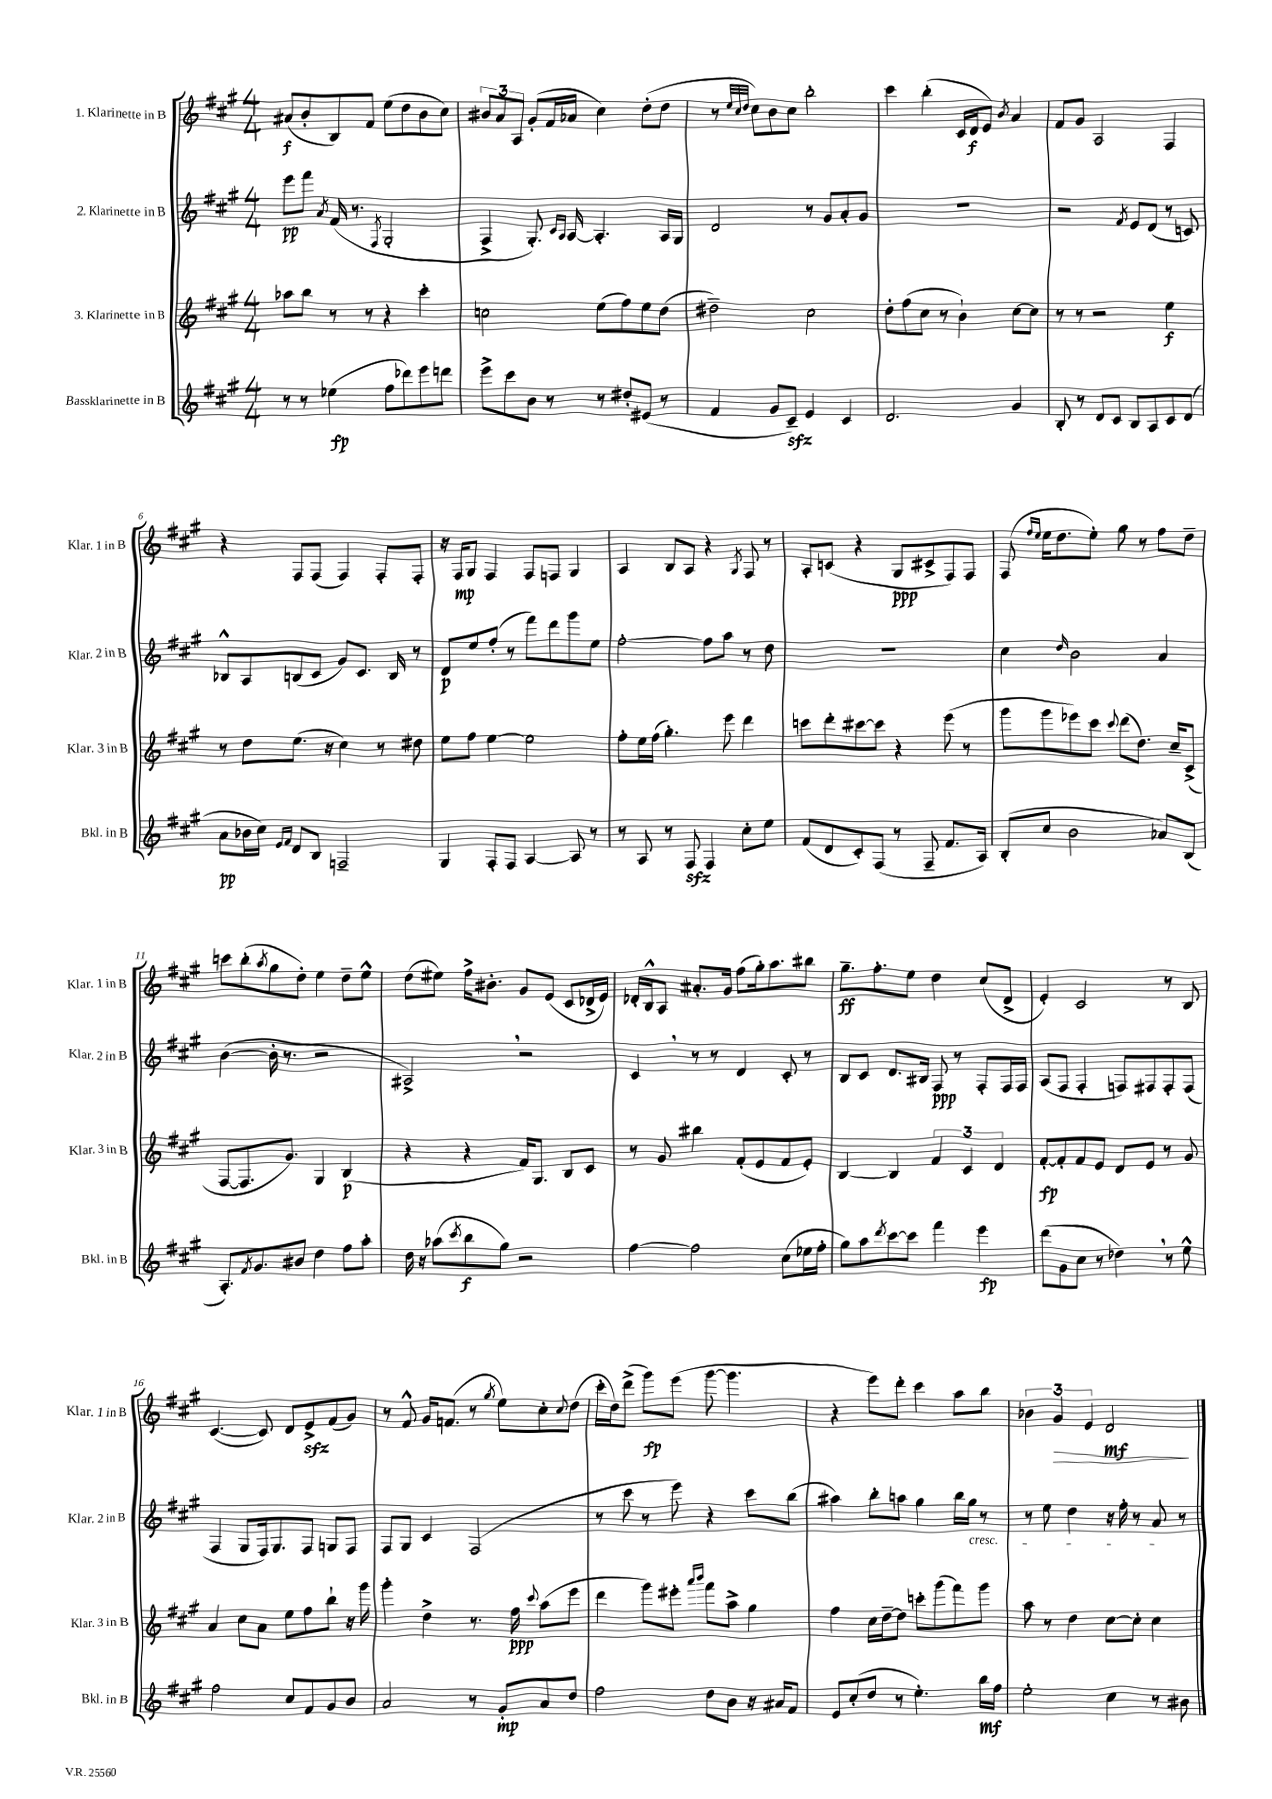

**kern	**kern	**kern	**kern
*staff4	*staff3	*staff2	*staff1
*clefG2	*clefG2	*clefG2	*clefG2
*k[f#c#g#]	*k[f#c#g#]	*k[f#c#g#]	*k[f#c#g#]
*M4/4	*M4/4	*M4/4	*M4/4
8r	8aa-	8eee	(8a#
8r	8bb	8fff#	8b'
.	.	8qa	.
(4ee-	8r	(16f#	8B)
.	.	8.r	.
.	8r	.	8f#
.	.	8qF#	.
8ff#	4r	2G#'	(8ee
8ddd-)	.	.	8dd
8eee	4ccc#'	.	8b
8ddd	.	.	8cc#)
=	=	=	=
8eee^	2cc	4F#^	12b#
.	.	.	12a
8ccc#	.	.	.
.	.	.	12A
8b	.	8.G#')	(8g#'
8r	.	.	16f#
.	.	16qqc#	.
.	.	16qqA	.
.	.	[16A	16a-
8r	(8ee	4.A']	4cc#)
8dd#'	8ff#)	.	.
(8e#	8ee	.	(8dd'
8r	(8dd	16A	8dd
.	.	16G#	.
=	=	=	=
4f#	2dd#~)	2d	8r
.	.	.	32qqee
.	.	.	32qqcc#
.	.	.	32qqdd
.	.	.	8cc#)
8g#	.	.	8b
8c#~)	.	.	8cc#
4e	2cc#	8r	2bb'
.	.	8g#	.
4c#	.	8a'	.
.	.	8g#	.
=	=	=	=
2.d	8dd'	1r	4ccc#
.	(8ff#	.	.
.	8cc#	.	(4bb'
.	8r	.	.
.	4b`)	.	16c#
.	.	.	16d
.	.	.	8e)
.	.	.	8qb
4g#	[8cc#	.	4a
.	8cc#]	.	.
=	=	=	=
8B'	8r	2r	8f#
8r	8r	.	8g#
8d	2r	.	2A
8c#	.	.	.
.	.	8qf#	.
8B	.	8e	.
8A	.	(8d	.
8c#	4ee	8r	4F#
(8d	.	8c)	.
=	=	=	=
8a	8r	8B-^^	4r
16b-	8dd	8A	.
16cc#)	.	.	.
16qqe	.	.	.
16qqf#	.	.	.
8d	(8.ee	(8B	8F#
8B	.	8c#	(8F#
.	16r	.	.
2F~	4cc#)	8g#)	4F#)
.	.	8.c#	.
.	8r	.	8F#'
.	.	16B	.
.	8dd#	8r	8F#'
=	=	=	=
4G#	8ee	8d	16r
.	.	.	16F#
.	8ff#	8ee	8G#
8F#'	[4ee	(8ff#'	4F#
8F#	.	8r	.
[4A	2ee]	8fff#)	8F#
.	.	8ddd	8F
8A]	.	8ggg#	4G#
8r	.	8ee	.
=	=	=	=
8r	8ff#'	[2ff#'	4A
8A	16ee	.	.
.	(16ff#	.	.
8r	4.gg#')	.	8B
8F#	.	.	8A
4F#	.	8ff#]	4r
.	8eee	8aa	.
.	.	.	8qG#
8cc#'	4ddd	8r	8F#
8ee	.	8dd	8r
=	=	=	=
(8f#	8ccc	1r	8A'
8d	8ddd'	.	(8c
8c#')	[8ccc#	.	4r
(8F#	8ccc#]	.	.
8r	4r	.	8G#
8F#~	.	.	8c#^
8.f#	(8eee	.	8F#)
.	8r	.	8F#
16A)	.	.	.
=	=	=	=
(8B'	8ggg#	4cc#	(8F#
.	.	.	16qqff#
.	.	.	16qqee
8cc#	8ggg#	.	16ee
.	.	.	8.dd
.	.	16qqdd	.
2b	8eee-)	2b	.
.	8ccc#	.	8ee')
.	8qqccc#	.	.
.	(8ddd	.	8gg#
.	8.dd)	.	8r
8a-)	.	4a	8ff#
.	16cc#~	.	.
(8B	(8c#^	.	8dd~
=	=	=	=
8.A')	[8F#	([4b	8ccc
.	8.F#]	.	(8bb'
8qf#	.	.	.
8.g#	.	.	.
.	.	.	8qaa
.	.	16b']	8gg#
.	8.g#)	8.r	.
8b#	.	.	8dd')
4dd	4G#	2r	4ee
8ff#	(4B	.	8dd~
8aa'	.	.	8ee^^
=	=	=	=
16dd	4r	2A#^)	(8dd
16r	.	.	.
(8aa-	.	.	8ee#)
8qccc#	.	.	.
8bb	4r	.	16ff#^
.	.	.	8.b#'
8gg#)	.	.	.
2r	16f#)	2r	8g#
.	8.G#	.	.
.	.	.	(8e
.	8B	.	8c#
.	8c#	.	16d-^
.	.	.	16e)
=	=	=	=
[4ff#	8r	4c#	16d-'
.	.	.	16B^^
.	8g#	.	8A
2ff#]	4bb#	8r	8.a#'
.	.	8r	.
.	.	.	16g#
.	(8f#'	4d	(8ff#
.	8e	.	16gg#')
.	.	.	8.aa
(8cc#	8f#	8c#'	.
16ee-	8e')	8r	8bb#
16ff#'	.	.	.
=	=	=	=
8gg#)	[4B	8B	8.gg#~
8aa	.	8c#	.
.	.	.	8.ff#'
8qddd	.	.	.
[8ccc#	4B]	8.d	.
8ccc#]	.	.	8ee
.	.	16B#	.
4fff#	6f#	8F#	4dd
.	.	8r	.
.	6c#	.	.
4eee	.	8F#'	(8cc#
.	6d	.	.
.	.	16F#	8d^
.	.	16F#	.
=	=	=	=
(8ddd	[8f#'	(8A	4e')
8g#	8f#']	8F#	.
8cc#	8f#	4F#'	2c#
8r	8e	.	.
4dd-)	8d	8F)	.
.	8e	8F#	.
8r	8r	8F#'	8r
8ee^^	8g#	(8F#	8B
=	=	=	=
2ff#	4a	4F#	([4.c#
.	8cc#	8G#	.
.	8a	16F#)	8c#])
.	.	8.G#	.
8cc#	8ee	.	8d
8f#	8ff#	8F#	8e^
8g#	8bb`	8G	(8f#
8b	16r	8F#	8g#)
.	16ggg#	.	.
=	=	=	=
2a	4ggg#'	8F#	8r
.	.	8G#	8f#^^
.	4dd^	4c#	16g#
.	.	.	(8.f
8r	8.r	(2F#	8r
.	.	.	8qgg#
8g#'	.	.	8ee)
.	16ff#	.	.
.	8qqccc#	.	.
8a	(8aa	.	8cc#'
.	.	.	8qqcc#
8dd	8eee	.	(8dd
=	=	=	=
2ff#	4ddd	8r	16ccc#'
.	.	.	16dd)
.	.	8ccc#	(8ddd^
.	8ggg#)	8r	8ggg#)
.	8eee#'	8eee)	(8eee
.	16qqaaa	.	.
.	16qqbbb	.	.
8dd	8fff#	4r	[8ggg#
8b	8aa^	.	4.ggg#]
16r	4gg#	8ccc#	.
16a#	.	.	.
8f#	.	(8bb	.
=	=	=	=
8e	4ff#	4aa#)	4r
(8cc#'	.	.	.
8dd	16cc#	8bb'	8eee)
.	[16dd~	.	.
8r	8dd]	8aa	8ddd'
4.ee')	8ccc'	4gg#	4ccc#
.	(8ggg#	.	.
.	8fff#)	16bb	8aa
.	.	16gg#	.
16bb	8ggg#	8r	8bb
16ff#	.	.	.
=	=	=	=
2ee'	8aa	8r	6b-
.	8r	8ee	.
.	.	.	6g#
.	4dd	4dd	.
.	.	.	6e
4cc#	[8cc#	16r	2d
.	.	16ff#'	.
.	8cc#']	8r	.
8r	4cc#	8a	.
8b#	.	8r	.
==	==	==	==
*-	*-	*-	*-
